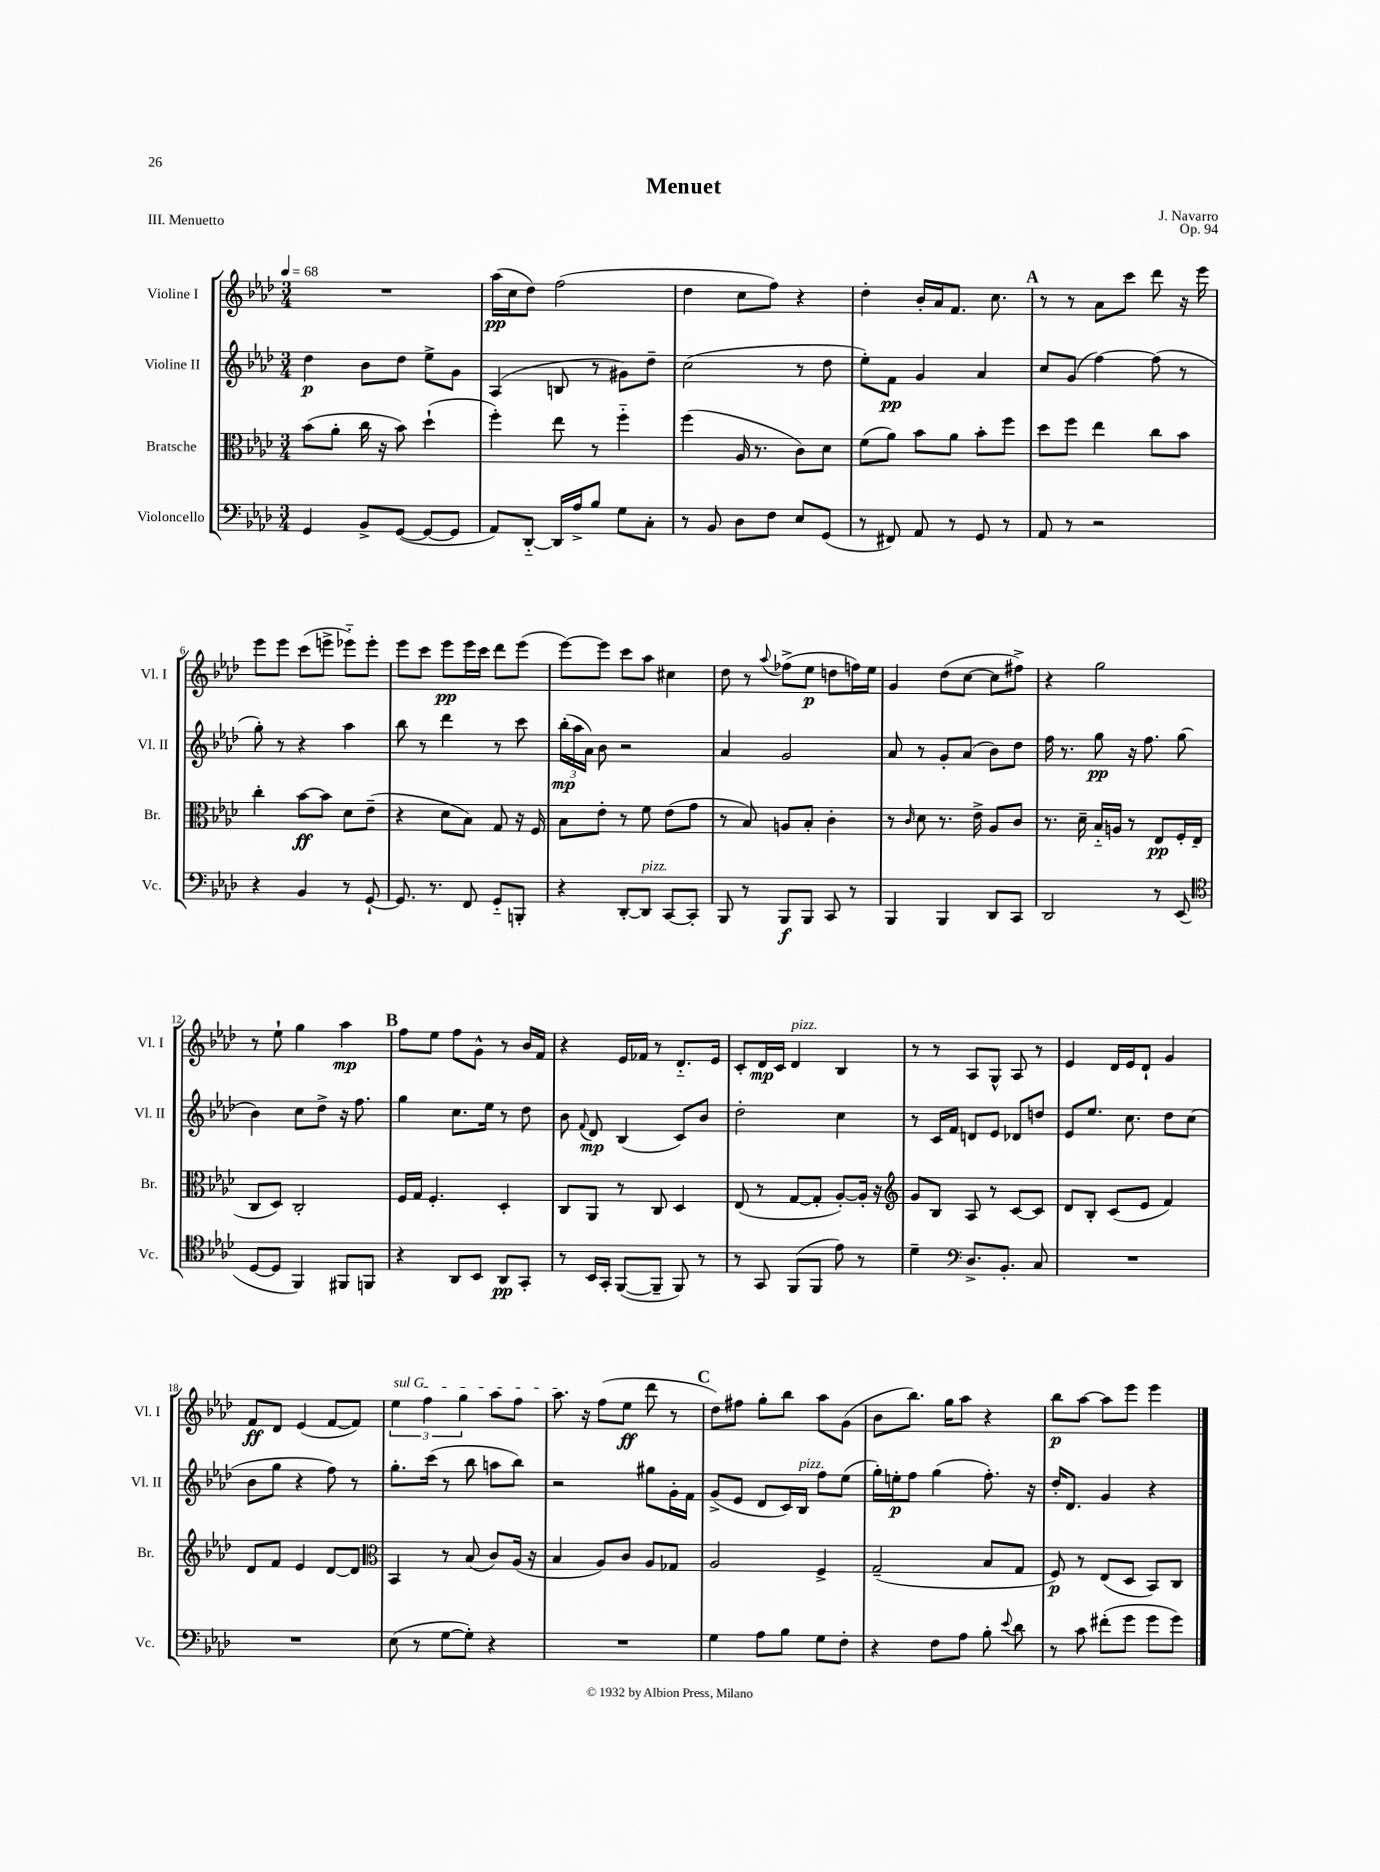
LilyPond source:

\header { title = "Menuet" composer = "J. Navarro" opus = "Op. 94" piece = "III. Menuetto" }
<<
\new StaffGroup <<
\new Staff = "s0" \with { instrumentName = "Violine I" shortInstrumentName = "Vl. I" } {
    \clef treble \key aes \major \numericTimeSignature \time 3/4 \tempo 4 = 68
    \autoBeamOff R2. |
    aes''16[\pp( c''16 des''8]) f''2( |
    des''4 c''8[ f''8]) r4 |
    des''4-. bes'16[-. aes'16 f'8.] c''8. |
    \mark \markup { \bold "A" } r8 r8 aes'8[ c'''8] des'''8 r16 ees'''16 |
    ees'''8[ ees'''8] c'''8[( e'''8]-> ees'''8[-_) ees'''8]-. |
    ees'''8[ c'''8] ees'''8[\pp ees'''16 c'''16] des'''8[ ees'''8]( |
    ees'''8[~) ees'''8] c'''8[ aes''8] cis''4 |
    des''8 r8 \appoggiatura { aes''8 } fes''8[->( ees''8]\p d''8[ f''16) ees''16] |
    g'4 des''8[( c''8]~ c''8[ fis''8]->) |
    r4 g''2 |
    r8 ees''8-! g''4 aes''4\mp |
    \mark \markup { \bold "B" } f''8[ ees''8] f''8[ g'8]-^ r8 bes'16[ f'16] |
    r4 ees'16[ fes'16] r8 des'8.[-_ ees'16] |
    c'8[-. des'16\mp c'16] des'4^\markup { \italic "pizz." } bes4 |
    r8 r8 aes8[ g8]-^ aes8 r8 |
    ees'4 des'16[ ees'16 des'8]-! g'4 |
    f'8[\ff des'8] ees'4( f'8[~ f'8]) |
    \tuplet 3/2 { \once \override TextSpanner.bound-details.left.text = \markup { \italic "sul G" } ees''4\startTextSpan f''4 g''4 } aes''8[ f''8] |
    aes''8.\stopTextSpan r16 f''8[( ees''8]\ff des'''8 r8 |
    \mark \markup { \bold "C" } des''8[) fis''8] g''8[-. bes''8] aes''8[ g'8]( |
    bes'8[ bes''8.]) g''16[ aes''8] r4 |
    bes''8[\p aes''8]~ aes''8[ ees'''8] ees'''4 \bar "|." |
}
\new Staff = "s1" \with { instrumentName = "Violine II" shortInstrumentName = "Vl. II" } {
    \clef treble \key aes \major \numericTimeSignature \time 3/4
    \autoBeamOff des''4\p bes'8[ des''8] ees''8[-> g'8] |
    aes4( b8 r8 gis'8[) des''8]-- |
    c''2( r8 des''8 |
    ees''8[-.) f'8]\pp g'4 aes'4 |
    \mark \markup { \bold "A" } c''8[ g'8]( f''4~) f''8( r8 |
    g''8-.) r8 r4 aes''4 |
    bes''8 r8 des'''4 r8 c'''8 |
    \tuplet 3/2 { bes''16[-.\mp( aes''16 aes'16]) } bes'8 r2 |
    aes'4 g'2 |
    aes'8 r8 g'8[-. aes'8]( bes'8[) des''8] |
    f''16 r8. g''8\pp r16 f''8. g''8( |
    bes'4) c''8[ des''8]-> r16 f''8. |
    \mark \markup { \bold "B" } g''4 c''8.[ ees''16] r8 des''8 |
    bes'8 \appoggiatura { f'8 } des'8\mp bes4( c'8[) bes'8] |
    des''2-. c''4 |
    r8 c'16[ f'16] d'8[ ees'8] des'8[ d''8] |
    ees'8[ ees''8.] c''8. des''8[ c''8]( |
    bes'8[ g''8] r4 f''8) r8 |
    g''8.[-. c'''16]( r8 bes''8 a''8[ bes''8]) |
    r2 gis''8[ g'16-. f'16] |
    \mark \markup { \bold "C" } g'8[->( ees'8] des'8[ c'16) bes16]^\markup { \italic "pizz." } f''8[ ees''8]( |
    g''16[-.) e''16-.\p f''8] g''4( f''8.-.) r16 |
    des''16[-. des'8.] g'4 r4 \bar "|." |
}
\new Staff = "s2" \with { instrumentName = "Bratsche" shortInstrumentName = "Br." } {
    \clef alto \key aes \major \numericTimeSignature \time 3/4
    \autoBeamOff bes'8[( aes'8]-. c''16 r16 bes'8) des''4-!( |
    f''4-.) ees''8 r8 f''4-_ |
    f''4( aes16 r8. c'8[) des'8] |
    f'8[( aes'8]) bes'8[ aes'8] bes'8[-. f''8] |
    \mark \markup { \bold "A" } des''8[ f''8] ees''4 c''8[ bes'8] |
    c''4-. bes'8[~\ff bes'8] des'8[ ees'8]--( |
    r4 des'8[ bes8]) g8 r16 f16 |
    bes8[ ees'8]-. r8 f'8 ees'8[( g'8] |
    r8 bes8) a8[ bes8]-. c'4-. |
    r8 \grace { c'16 } des'8 r8. ees'16-> aes8[ c'8] |
    r8. des'16-- bes16[-_ a16] r8 ees8[\pp f16-. ees16]( |
    c8[ des8]) c2-. |
    \mark \markup { \bold "B" } f16[ g16] f4.-. des4-. |
    c8[ aes,8] r8 c8 des4 |
    ees8( r8 g8[~ g8]-. aes8[~-.) aes16]-. r16 |
    \clef treble g'8[ bes8] aes8 r8 c'8[~ c'8] |
    des'8[ bes8]-. c'8[( ees'8] f'4) |
    des'8[ f'8] ees'4 des'8[~ des'8] |
    \clef alto bes,4 r8 bes8( c'8[) aes16]( r16 |
    bes4 aes8[) c'8] aes8[ ges8] |
    \mark \markup { \bold "C" } aes2 f4-> |
    g2--( bes8[ g8] |
    f8\p) r8 ees8[( des8] bes,8[) c8] \bar "|." |
}
\new Staff = "s3" \with { instrumentName = "Violoncello" shortInstrumentName = "Vc." } {
    \clef bass \key aes \major \numericTimeSignature \time 3/4
    \autoBeamOff g,4 bes,8[-> g,8]~( g,8[~ g,8] |
    aes,8[) des,8]~-_ des,16[ aes16-> bes8] g8[ c8]-. |
    r8 bes,8 des8[ f8] ees8[ g,8]( |
    r8 fis,8) aes,8 r8 g,8 r8 |
    \mark \markup { \bold "A" } aes,8 r8 r2 |
    r4 bes,4 r8 g,8~-! |
    g,8. r8. f,8 g,8[-_ b,,8]-. |
    r4 des,8[~-. des,8]^\markup { \italic "pizz." } c,8[~ c,8]-. |
    bes,,8 r8 bes,,8[\f bes,,8] c,8 r8 |
    bes,,4 bes,,4 des,8[ c,8] |
    des,2 r8 ees,8( |
    \clef tenor des8[~ des8] f,4) fis,8[ f,8] |
    \mark \markup { \bold "B" } r4 aes,8[ bes,8] aes,8[\pp g,8]-. |
    r8 bes,16[ g,16]-. f,8[~( f,8]-- f,8) r8 |
    r8 g,8 f,8[( f,8] ees'8) r8 |
    des'4-- \clef bass des8.[-> bes,8.]-. c8 |
    R2. |
    R2. |
    ees8( r8 g8[~ g8]-.) r4 |
    R2. |
    \mark \markup { \bold "C" } g4 aes8[ bes8] g8[ f8]-. |
    r4 f8[ aes8] bes8-. \appoggiatura { ees'8 } des'8 |
    r8 c'8 fis'8[-.( g'8] g'8[ g'8]) \bar "|." |
}
>>
>>
